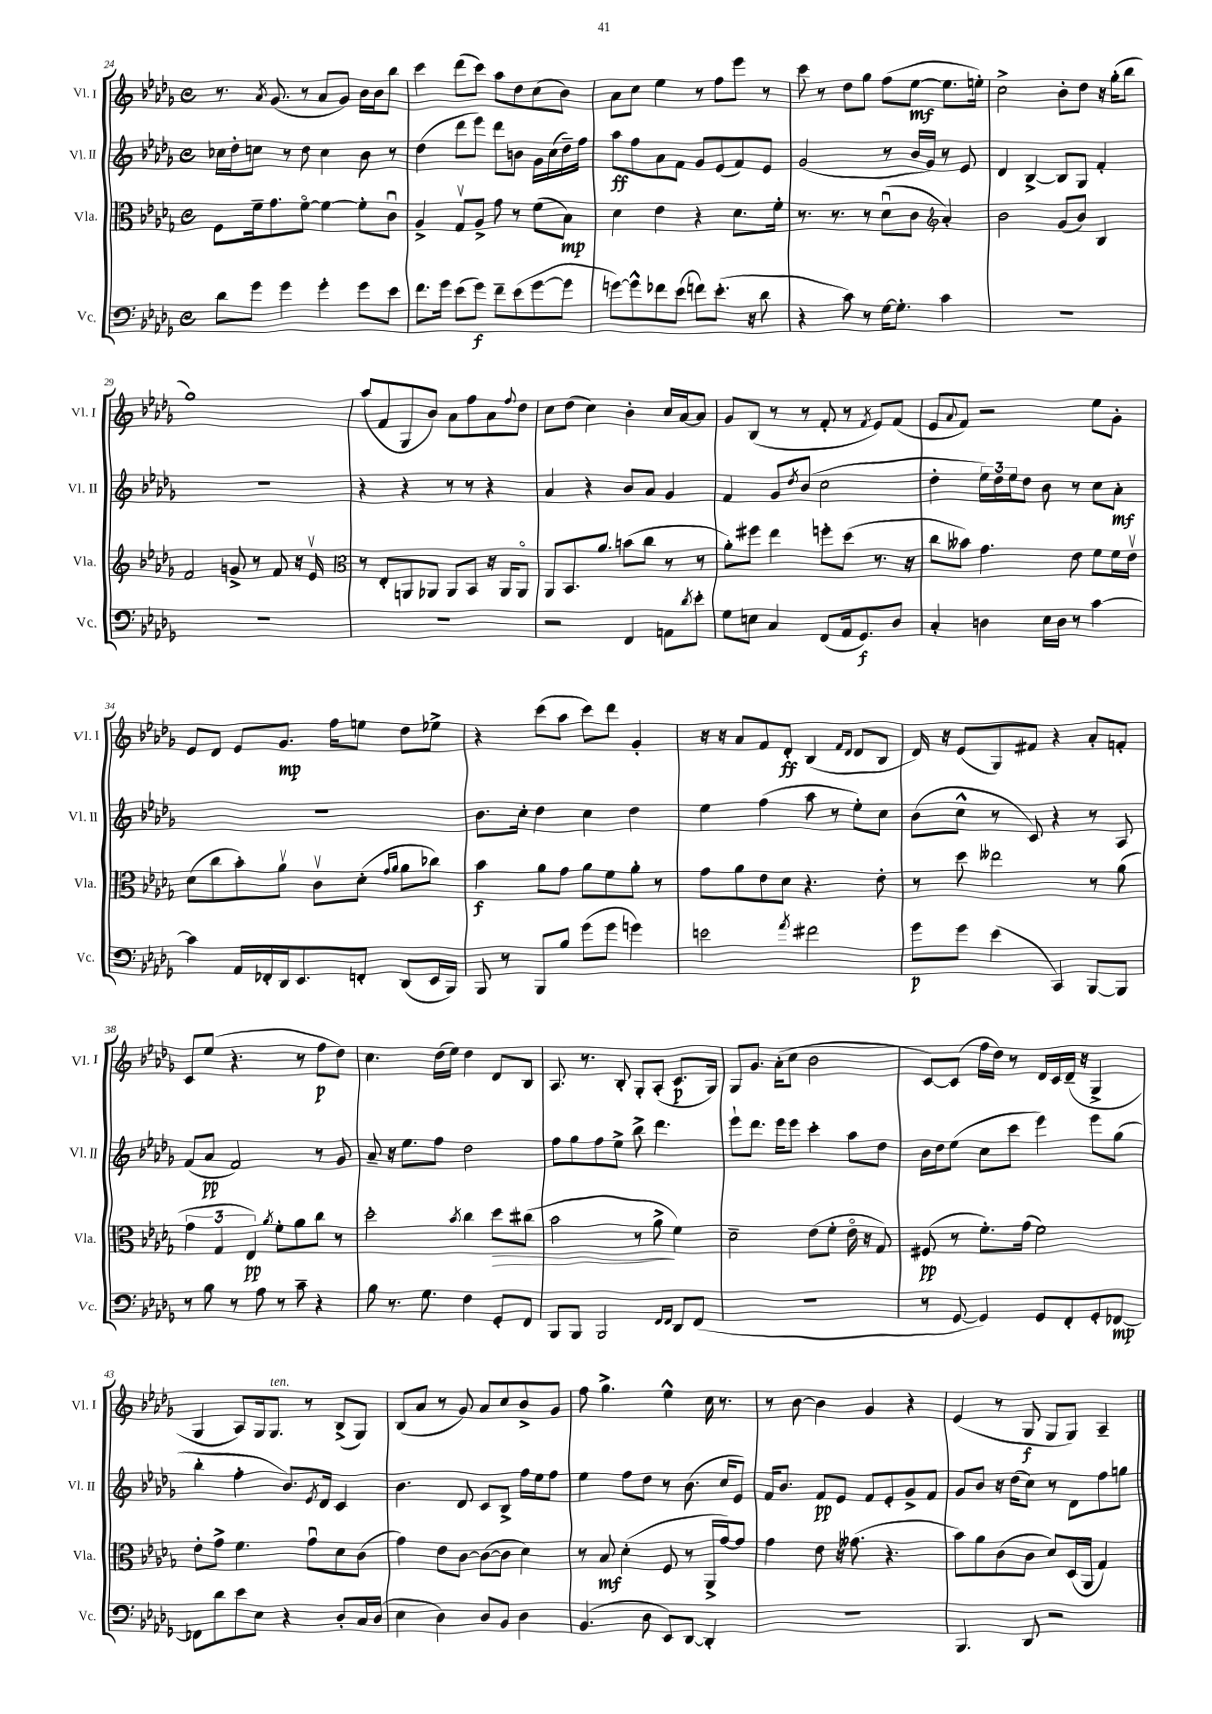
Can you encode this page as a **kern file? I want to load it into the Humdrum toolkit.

**kern	**kern	**kern	**kern
*staff4	*staff3	*staff2	*staff1
*clefF4	*clefC3	*clefG2	*clefG2
*k[b-e-a-d-g-]	*k[b-e-a-d-g-]	*k[b-e-a-d-g-]	*k[b-e-a-d-g-]
*M4/4	*M4/4	*M4/4	*M4/4
*met(c)	*met(c)	*met(c)	*met(c)
8d-\L	8F\L	16cc-\LL	8.r
.	.	16dd-'\J	.
8g-\J	16f~\k	8cc\J	.
.	.	.	8qa-/
.	8.g-\	.	(8.g-/
4g-\	.	8r	.
.	[8fo\J	8dd-\	8r
4g-'\	4f\_	4cc\	8a-/L
.	.	.	8g-/J)
8g-\L	8f'\]L	8b-\	16b-\LL
.	.	.	16b-\J
8e-\J	8cu\J	8r	8bb-\J
=	=	=	=
8.f\L	4A-^/	(4dd-\	4ccc\
16g-\Jk	.	.	.
(8e-\L	8G-v/L	8ddd-\L	(8ddd-\L
8g-\J)	8A-^/J	8eee-\J)	8ccc\J)
8f~\L	8g-\	8ddd-\L	8aa-\L
(8e-\	8r	8b\J	8dd-\
[8g-\	(8f\L	16g-\LL	(8cc\
.	.	(16cc\	.
8g-\]J	8B-\J)	16dd-~\)	8b-\J)
.	.	16ff\JJ	.
=	=	=	=
[8g\L)	4d-\	8aa-\L	8a-\L
8g^^\]	.	8ff\	8cc\J
8f-\	4e-\	8a-\	4ee-\
(8e-\J	.	8f\J	.
8f\L)	4r	8g-/L	8r
(8.e-'\J	.	(8e-/	8ff\L
.	8.d-\L	8f/)	8eee-\J
16r	.	.	.
8d-\	.	8e-/J	8r
.	16f'\Jk	.	.
=	=	=	=
4r	8.r	(2g-/	8ccc\
.	.	.	8r
.	8.r	.	.
8c\)	.	.	8dd-\L
8r	8r	.	8gg-\J
[16G-\LK	(8d-u\L	8r	(8ff\L
8.G-'\]J	.	.	.
.	8c\J	16b-/LL	[8ee-\J
.	.	16g-/JJ)	.
*	*clefG2	*	*
4c\	4a-'/)	8r	8.ee-\]L
.	.	8e-/	.
.	.	.	16ee'\Jk)
=	=	=	=
1r	2b-\	4d-/	2cc^\
.	.	[4B-^/	.
.	(8g-/L	8B-/]L	8b-'\L
.	8b-/J)	8G-/J	8dd-\J
.	4B-/	4f'/	16r
.	.	.	(16gg-'\LK
.	.	.	8bb-\J
=	=	=	=
1r	2f/	1r	1gg-)
.	8g^/	.	.
.	8r	.	.
.	8f/	.	.
.	16r	.	.
.	16e-v/	.	.
=	=	=	=
*	*clefC3	*	*
1r	8r	4r	(8aa-/L
.	8E-'/L	.	8f/
.	8AA/	4r	8G-/
.	8AA-/J	.	8b-/J)
.	8AA-/L	8r	8a-\L
.	8BB-/J	8r	8ff\
.	16r	4r	8a-\
.	16AA-/LK	.	.
.	.	.	8qqff/
.	8AA-o/J	.	8dd-\J
=	=	=	=
2r	8AA-/L	4a-/	8cc\L
.	8.BB-/	.	(8dd-\J
.	.	4r	4cc\)
.	8.a-/J	.	.
4FF/	(8b\L	8b-/L	4b-'\
.	8cc\J	8a-/J	.
8AA\L	8r	4g-/	16cc/LL
.	.	.	[16a-/J
8qd-/	.	.	.
8e-'\J	8r	.	8a-/]J
=	=	=	=
8G-\L	8a-'\L)	4f/	8g-/L
8E\J	8ff#\J	.	(8B-/J
4C/	4ee-\	8g-/L	8r
.	.	8qdd-/	.
.	.	(8b-/J	8r
(8FF/L	8ff'\L	2cc\	8f'/
16AA-/k	(8dd-\J	.	8r
8.GG-/)	.	.	.
.	.	.	8qf/
.	8.r	.	8e-/L)
8D-/J	.	.	(8f/J
.	16r	.	.
=	=	=	=
4C'/	8cc\L	4dd-'\	8e-/L
.	.	.	8qqa-/
.	8b--\J)	.	8f/J)
4D\	4.g-\	24ee-\LL)	2r
.	.	24dd-\	.
.	.	24ee-\J	.
.	.	8dd-\J	.
16E-\LL	.	8b-\	.
16D\JJ	.	.	.
8r	8e-\	8r	.
[4c\	8f\L	8cc\L	8ee-\L
.	16f\L	8a-'\J	8g-'\J
.	16e-v\JJ	.	.
=	=	=	=
4c\]	(8d-\L	1r	8e-/L
.	8cc\	.	8d-/J
16AA-/LL	8b-'\)	.	8e-/L
16FF-'/	.	.	.
16DD-/J	8a-v\J	.	8.g-/J
8.EE-/	.	.	.
.	8cv\L	.	.
.	.	.	16ff\LK
8FF'/J	(8d-'\J	.	8ee\J
.	16qqg-/LL	.	.
.	16qqa-/JJ	.	.
(8DD-/L	8a-\L	.	8dd-\L
16EE-/L	8cc-\J)	.	8ee-^\J
16BBB-/JJ)	.	.	.
=	=	=	=
8BBB-/	4b-\	8.b-\L	4r
8r	.	.	.
.	.	16cc'\Jk	.
8BBB-/L	8a-\L	4dd-\	(8ccc\L
8B-/J	8g-\J	.	8aa-\J
(8g-\L	8a-\L	4cc\	8ccc\L)
8g-\J	8f\	.	8ddd-\J
4g\)	8a-'\J	4dd-\	4g-'/
.	8r	.	.
=	=	=	=
2e\	8g-\L	4ee-\	16r
.	.	.	16r
.	8a-\	.	8a-/L
.	8e-\	(4ff\	8f/
.	8d-\J	.	8d-'/J
8qa-/	.	.	.
2f#\	4.r	8aa-\	(4B-/
.	.	8r	.
.	.	.	16qqf/LL
.	.	.	16qqd-/JJ
.	.	8ee-'\L)	8d-/L
.	8e-'\	8cc\J	8B-/J
=	=	=	=
8g-\L	8r	(8b-\L	16d-/)
.	.	.	16r
8g-\J	8dd-\	8cc^^\J	(8e-/L
(4e-\	2ee--\	8r	8G-/)
.	.	8c/)	8f#/J
4CC/)	.	4r	4r
[8BBB-/L	8r	8r	8a-'/L
8BBB-/]J	(8a-\	8A-/	8f'/J
=	=	=	=
8r	6g-\	(8f/L	8c/L
8B-\	.	8a-/J	(8ee-/J
.	6G-/	.	.
8r	.	2f/)	4.r
.	6E-/)	.	.
8A-\	.	.	.
.	8qa-/	.	.
8r	8f'\L	.	.
8c~\	8a-\	.	8r
4r	8cc\J	8r	8ff\L
.	8r	8g-/	8dd-\J)
=	=	=	=
8B-\	2dd-'\	8a-~/	4.cc\
8.r	.	16r	.
.	.	8.ee-\L	.
8.G-\	.	.	.
.	.	8ff\J	(16dd-\LL
.	.	.	16ee-\JJ)
.	8qb-/	.	.
4F\	4cc\	2dd-\	4dd-\
8GG-'/L	8dd-\L	.	8d-/L
8FF/J	(8cc#\J	.	8B-/J
=	=	=	=
8BBB-/L	2b-\	8ff\L	8.A-/
8BBB-/J	.	8gg-\	.
.	.	.	8.r
2BBB-/	.	8ff\	.
.	.	8ee-^\J	8B-'/
.	8r	8bb-^\	8G-'/L
.	8a-^\	4.ddd-\	(8A-'/J
16qqFF/LL	.	.	.
16qqFF/JJ	.	.	.
8DD-/L	4f\)	.	8.c/L
(8FF/J	.	.	.
.	.	.	16G-/Jk)
=	=	=	=
1r	2d-~\	8eee-`\L	8G-/L
.	.	8.ddd-\J	8.g-/J
.	.	16eee-\LK	(16a-'\LK
.	.	8eee-\J	8cc\J
.	(8e-\L	4ccc'\	2b-\
.	8f'\J	.	.
.	16e-o\	8aa-\L	.
.	16r	.	.
.	8G-/)	8dd-\J	.
=	=	=	=
8r	(8F#/	16b-\LL	[8c/L)
.	.	16dd-\J	.
[8GG-/	8r	(8ee-\J	(8c/]J
4GG-/])	8.f'\L)	8cc\L	16ff\LL
.	.	.	16dd-\JJ)
.	.	8ccc\J	8r
.	(16g-\Jk	.	.
8GG-/L	2f\)	4eee-\)	16d-/LL
.	.	.	16c/
8FF'/	.	.	(16d-~/JJ
.	.	.	16r
8GG-'/	.	8eee-\L	4G-^/
[8FF-/J	.	(8gg-\J	.
=	=	=	=
8FF-\]L	8e-'\L	4bb-'\	4G-/
8d-\	8g-^\J	.	.
8e-\	4.f\	4ff'\	8A-/L)
8E-\J	.	.	16G-/k
.	.	.	8.G-/J
4r	.	8.b-/L)	.
.	8g-u\L	.	8r
.	.	8qe-/	.
.	.	16d-/Jk	.
8D-'/L	8d-\	4c/	(8B-^/L
16C/L	(8c\J	.	8G-/J)
(16D-/JJ	.	.	.
=	=	=	=
4E-\	4g-\)	4.b-\	(8B-/L
.	.	.	8a-/J
4D-\)	8e-\L	.	8r
.	[8c\J	8d-/	8g-/)
8D-/L	(8c\_L	8c/L	8a-/L
8BB-/J	8c\]J	8B-^/J	8cc/
4D-\	4d-\)	16ff\LL	8b-^/
.	.	16ee-\J	.
.	.	8ff\J	8g-/J
=	=	=	=
(4.BB-/	8r	4ee-\	8ff\
.	8B-/	.	4.gg-^\
.	(4d-'\	8ff\L	.
8D-\	.	8dd-\J	.
8EE-/L)	8F/	8r	4ee-^^\
[8DD-/J	8r	(8.b-\	.
4DD-'/]	16AA-^/LL	.	16cc\
.	[16g-/J)	16cc/LK	8.r
.	8g-/]J	8e-/J)	.
=	=	=	=
1r	4g-\	16f/LK	8r
.	.	8.b-/J	.
.	.	.	[8b-\
.	8e-\	8f/L	4b-\]
.	16r	8e-/J	.
.	(8.g--\	.	.
.	.	8f/L	4g-/
.	4.r	8e-'/	.
.	.	8g-^/	4r
.	.	8f/J	.
=	=	=	=
4.BBB-/	8b-\L)	8g-/L	(4e-/
.	8a-\	8b-/J	.
.	(8c\	16r	8r
.	.	(16dd-\LK	.
8DD-/	8c\J	8cc\J)	8G-/
2r	8d-/L)	8r	8G-/L
.	(16D-/L	8d-\L	8G-/J)
.	16AA-/JJ	.	.
.	4G-/)	8ff\	4A-~/
.	.	8gg\J	.
==	==	==	==
*-	*-	*-	*-
